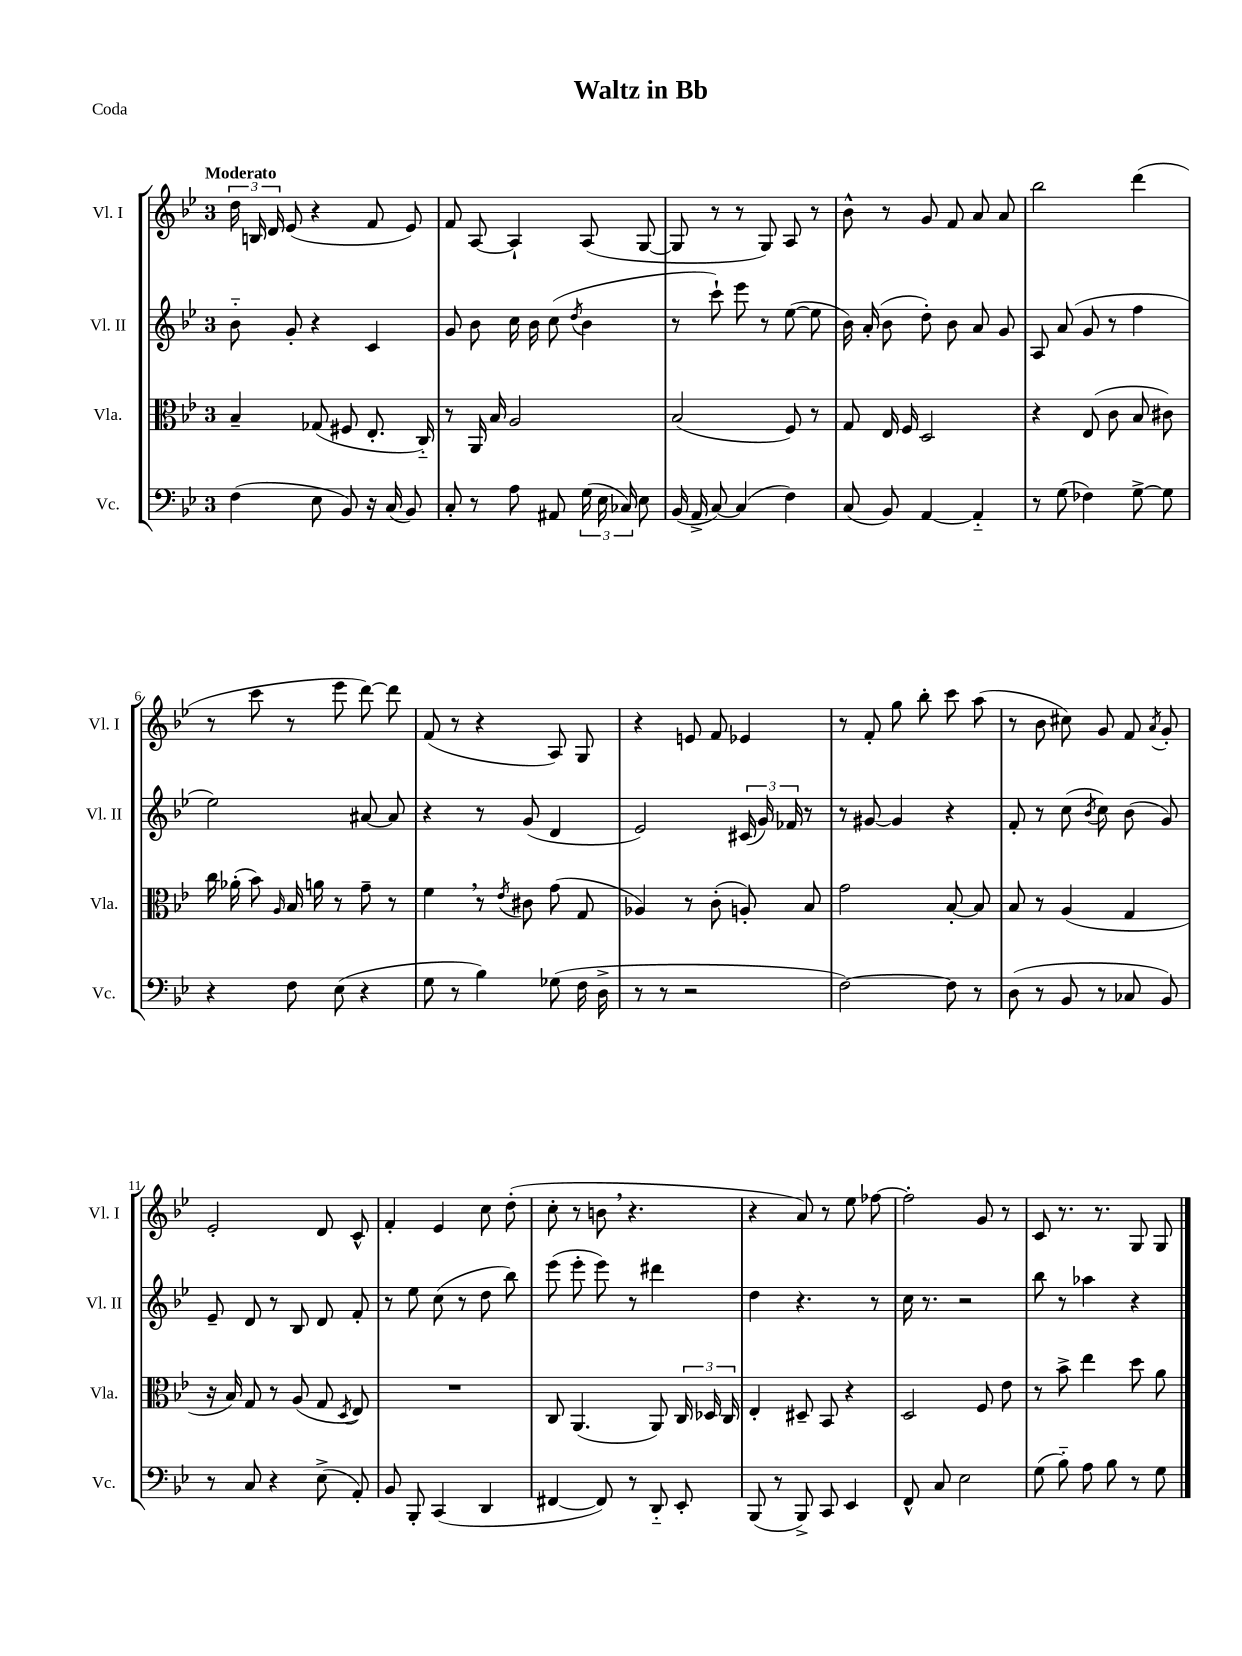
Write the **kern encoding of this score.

**kern	**kern	**kern	**kern
*staff4	*staff3	*staff2	*staff1
*clefF4	*clefC3	*clefG2	*clefG2
*k[b-e-]	*k[b-e-]	*k[b-e-]	*k[b-e-]
*M3/4	*M3/4	*M3/4	*M3/4
(4F	4B-~	8b-'~	24dd
.	.	.	24B
.	.	.	24d
.	.	8g'	(8e-
8E-	(8G-	4r	4r
8BB-)	8F#	.	.
16r	8.E-'	4c	8f
(16C	.	.	.
8BB-)	.	.	8e-)
.	16C'~)	.	.
=	=	=	=
8C'	8r	8g	8f
8r	16AA	8b-	[8A
.	16B-	.	.
8A	2A	16cc	4A`]
.	.	16b-	.
8AA#	.	(8cc	.
.	.	8qdd	.
(24G	.	4b-	(8A
24E-	.	.	.
24C-)	.	.	.
8E-	.	.	[8G
=	=	=	=
(16BB-	(2B-	8r	8G]
16AA^	.	.	.
[8C)	.	8ccc`)	8r
(4C]	.	8eee-	8r
.	.	8r	8G)
4F)	8F)	([8ee-	8A
.	8r	8ee-]	8r
=	=	=	=
(8C	8G	16b-)	8b-^^
.	.	(16a'	.
8BB-)	16E-	8b-	8r
.	16F	.	.
[4AA	2D	8dd')	8g
.	.	8b-	8f
4AA'~]	.	8a	8a
.	.	8g	8a
=	=	=	=
8r	4r	8A	2bb-
(8G	.	(8a	.
4F-)	(8E-	8g	.
.	8c	8r	.
[8G^	8B-	4ff	(4ddd
8G]	8c#)	.	.
=	=	=	=
4r	16cc	2ee-)	8r
.	(16a-'	.	.
.	8b-)	.	8ccc
.	16qqA	.	.
8F	16B-	.	8r
.	16a	.	.
(8E-	8r	.	8eee-
4r	8g~	[8a#	[8ddd)
.	8r	8a#]	8ddd]
=	=	=	=
8G	4f	4r	(8f
8r	.	.	8r
4B-)	8r	8r	4r
.	8qe-	.	.
.	8c#	(8g	.
(8G-	(8g	4d	8A)
16F	8G	.	8G
16D^	.	.	.
=	=	=	=
8r	4A-)	2e-)	4r
8r	.	.	.
2r	8r	.	8e
.	(8c'	.	8f
.	8A')	(24c#	4e-
.	.	24g)	.
.	.	24f-	.
.	8B-	8r	.
=	=	=	=
[2F)	2g	8r	8r
.	.	[8g#	8f'
.	.	4g#]	8gg
.	.	.	8bb-'
8F]	[8B-'	4r	8ccc
8r	8B-]	.	(8aa
=	=	=	=
(8D	8B-	8f'	8r
8r	8r	8r	8b-
8BB-	(4A	(8cc	8cc#)
.	.	8qb-	.
8r	.	8cc)	8g
8C-	4G	(8b-	8f
.	.	.	8qa
8BB-)	.	8g)	8g'
=	=	=	=
8r	16r	8e-~	2e-'
.	16B-)	.	.
8C	8G	8d	.
4r	8r	8r	.
.	(8A	8B-	.
(8E-^	8G	8d	8d
.	8qD	.	.
8AA')	8E-)	8f'	8c^^
=	=	=	=
8BB-	2.r	8r	4f'
8BBB-'	.	8ee-	.
(4CC	.	(8cc	4e-
.	.	8r	.
4DD	.	8dd	8cc
.	.	8bb-)	(8dd'
=	=	=	=
[4FF#	8C	(8eee-	8cc'
.	(4.AA	8eee-'	8r
8FF#])	.	8eee-)	8b
8r	.	8r	4.r
8DD'~	8AA)	4ddd#	.
8EE-'	24C	.	.
.	24D-	.	.
.	24C	.	.
=	=	=	=
(8BBB-	4E-'	4dd	4r
8r	.	.	.
8BBB-^)	8D#~	4.r	8a)
8CC	8BB-	.	8r
4EE-	4r	.	8ee-
.	.	8r	[8ff-
=	=	=	=
8FF^^	2D	16cc	2ff-']
.	.	8.r	.
8C	.	.	.
2E-	.	2r	.
.	8F	.	8g
.	8e-	.	8r
=	=	=	=
(8G	8r	8bb-	8c
8B-'~)	8b-^	8r	8.r
8A	4ee-	4aa-	.
.	.	.	8.r
8B-	.	.	.
8r	8dd	4r	8G
8G	8a	.	8G
==	==	==	==
*-	*-	*-	*-
